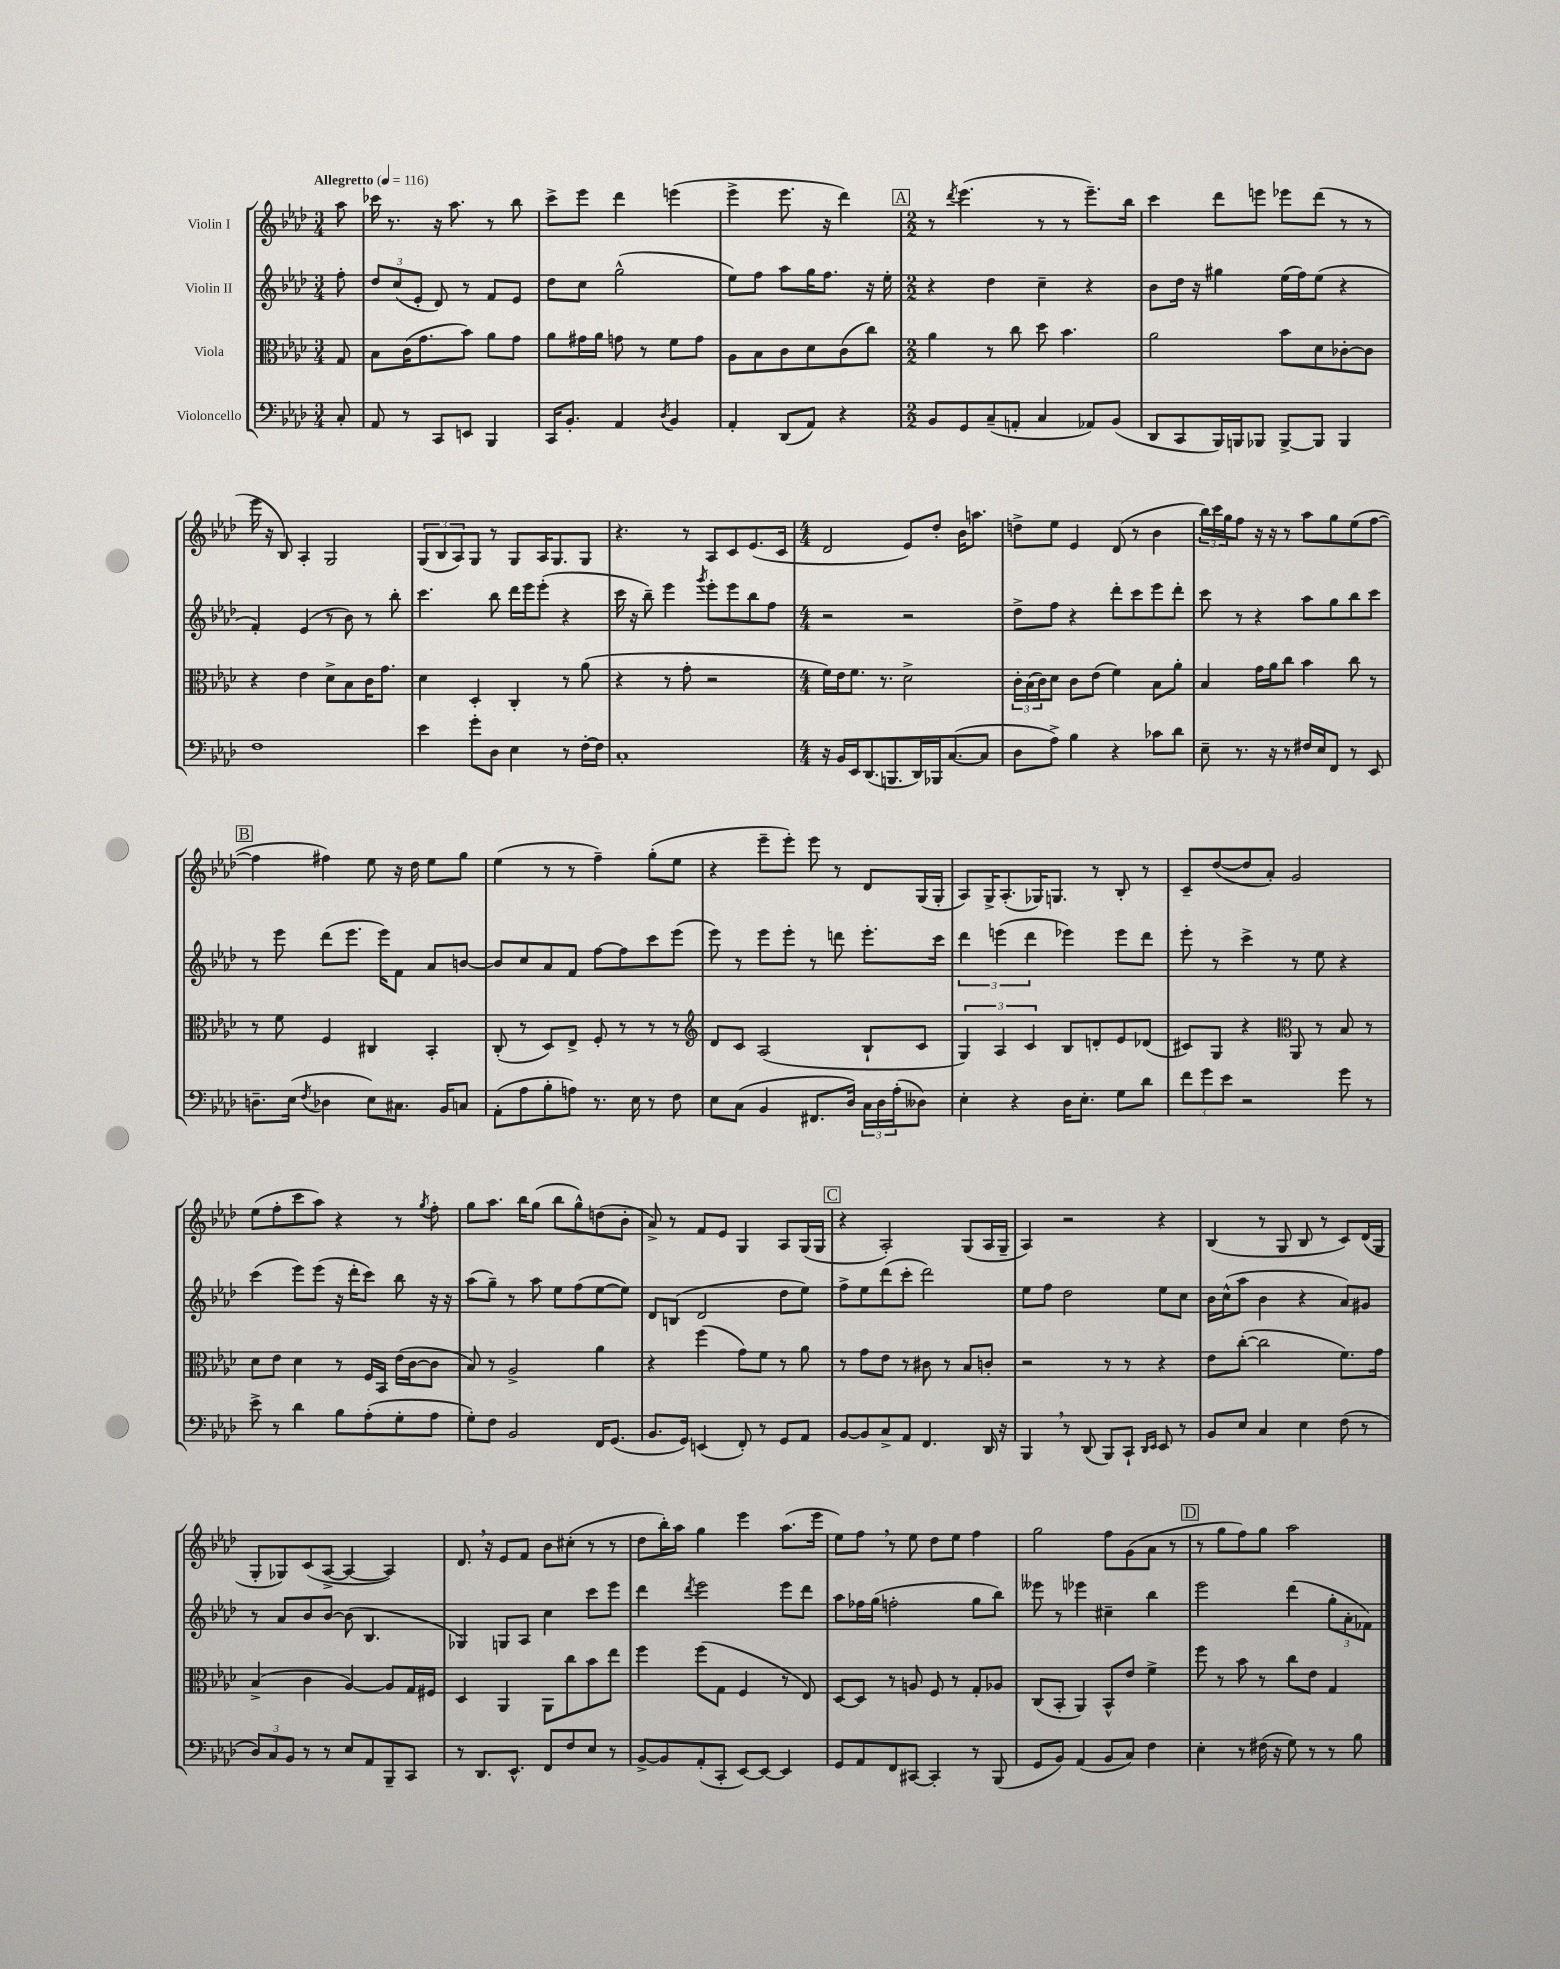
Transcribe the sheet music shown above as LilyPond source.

<<
\new StaffGroup <<
\new Staff = "s0" \with { instrumentName = "Violin I" } {
    \clef treble \key aes \major \numericTimeSignature \time 3/4 \partial 8 \tempo "Allegretto" 4 = 116
    aes''8 |
    ces'''16 r8. r16 aes''8. r8 bes''8 |
    c'''8-> ees'''8 des'''4 e'''4( |
    ees'''4-> ees'''8. r16 des'''4) |
    \mark \markup { \box "A" } \numericTimeSignature \time 2/2 r8 \acciaccatura { des'''8 } ees'''4.( r8 r8 ees'''8.--) bes''16 |
    c'''4 des'''8 e'''8 ees'''8 des'''8( r8 r8 |
    ees'''16 r16 bes8) aes4-. g2 |
    \tuplet 3/2 { g8( bes8 aes8) } g8 r8 g8 aes16 g8. g8 |
    r4. r8 aes8 c'8 ees'8.( c'16 |
    \numericTimeSignature \time 4/4 des'2 ees'8) des''8-. bes'16 a''8. |
    d''8-> ees''8 ees'4 des'8( r8 bes'4 |
    \tuplet 3/2 { bes''16) c'''16 g''16 } f''8 r16 r16 r8 aes''8 g''8 ees''8( f''8~ |
    \mark \markup { \box "B" } f''4 fis''4) ees''8 r16 des''16 ees''8 g''8 |
    ees''4( r8 r8 f''4--) g''8-.( ees''8 |
    r4 ees'''8-- ees'''8-.) ees'''8 r8 des'8 g16( g16-. |
    aes8) g16-> aes8.-.( ges16) g8. r8 bes8-. r8 |
    c'8-- des''8~( des''8 aes'8-.) g'2 |
    ees''8( f''8-. c'''8 aes''8) r4 r8 \acciaccatura { g''8 } f''8-. |
    g''8 aes''8. bes''16 g''8( bes''8 g''8-^) d''8( bes'8-. |
    aes'8->) r8 f'8 ees'8 g4 aes8 g16( g16 |
    \mark \markup { \box "C" } r4 aes2-.) g8( aes16 g16-- |
    aes4) r2 r4 |
    bes4( r8 g8 bes8 r8 c'8) des'16( g16 |
    g8-. ges8) c'8( aes8~-> aes4~ aes4) |
    des'8. \breathe r16 ees'8 f'8 bes'8 cis''8-.( r8 r8 |
    des''8 bes''16-.) aes''16 g''4 ees'''4 aes''8.( ees'''16 |
    ees''8) f''8 \breathe r8 ees''8 des''8 ees''8 f''4 |
    g''2 f''8 g'8( aes'8 r8 |
    \mark \markup { \box "D" } r8 g''8 f''8) g''8 aes''2 \bar "|." |
}
\new Staff = "s1" \with { instrumentName = "Violin II" } {
    \clef treble \key aes \major \numericTimeSignature \time 3/4 \partial 8
    f''8-. |
    \tuplet 3/2 { des''8 c''8( ees'8-. } des'8) r8 f'8 ees'8 |
    des''8 c''8 g''2-^( |
    ees''8) f''8 aes''8 g''16 f''8. r16 ees''16-. |
    \mark \markup { \box "A" } \numericTimeSignature \time 2/2 r4 des''4 c''4-- r4 |
    bes'8 des''16 r16 gis''4 ees''16( f''16) ees''8( r4 |
    f'4-.) ees'4( r8 bes'8) r8 bes''8-. |
    c'''4. bes''8 des'''16 ees'''16 ees'''8-.( r4 |
    c'''16 r16 bes''8--) ees'''4 \acciaccatura { g'''8 } ees'''8-. ees'''8 bes''8 f''8 |
    \numericTimeSignature \time 4/4 r2 r2 |
    des''8-> f''8 r4 des'''8-. c'''8 ees'''8 des'''8-. |
    c'''8 r8 r4 aes''8 g''8 bes''8 c'''8 |
    \mark \markup { \box "B" } r8 ees'''8 des'''8( ees'''8. ees'''16) f'8 aes'8 b'8~ |
    b'8 c''8 aes'8 f'8 f''8~ f''8 c'''8 ees'''8( |
    ees'''8) r8 ees'''8 ees'''8-. r8 d'''8 ees'''8.-. c'''16 |
    \tuplet 3/2 { des'''4 e'''4( des'''4 } ees'''4) ees'''8 des'''8 |
    ees'''8-. r8 c'''4-> r8 ees''8 r4 |
    c'''4( ees'''8) ees'''8( r16 des'''16-. c'''8) bes''8 r16 r16 |
    aes''8( g''8--) r8 aes''8 ees''8 f''8( ees''8~ ees''8) |
    des'8 b8( des'2 des''8 ees''8) |
    \mark \markup { \box "C" } f''8-> ees''8 des'''8( c'''8-. des'''2) |
    ees''8 f''8 des''2 ees''8 c''8 |
    bes'16 c''16-^( aes''8 bes'4 r4 aes'8) gis'8 |
    r8 aes'8 bes'8 bes'8~ bes'8( bes4. |
    ges4) g8 aes8 c''4 c'''8 ees'''8 |
    des'''4 \acciaccatura { des'''8 } ees'''2 ees'''8 des'''8 |
    aes''8 fes''16 g''16( f''2-. g''8 bes''8) |
    eeses'''8 r8 ees'''4 cis''4-- bes''4 |
    \mark \markup { \box "D" } ees'''2 des'''4( \tuplet 3/2 { g''8-. aes'8-. fes'8) } \bar "|." |
}
\new Staff = "s2" \with { instrumentName = "Viola" } {
    \clef alto \key aes \major \numericTimeSignature \time 3/4 \partial 8
    g8 |
    bes8 c'16( g'8. bes'8) aes'8 g'8 |
    aes'8 gis'16 aes'16 g'8 r8 f'8 g'8 |
    aes8 bes8 c'8 des'8 c'8( c''8) |
    \mark \markup { \box "A" } \numericTimeSignature \time 2/2 aes'4 r8 c''8 des''8 bes'4. |
    aes'2 bes'8 des'8 ces'8~-. ces'8 |
    r4 ees'4 des'8-> bes8 c'16 g'8. |
    des'4 des4-. c4-. r8 aes'8( |
    r4 r8 g'8-. r2 |
    \numericTimeSignature \time 4/4 f'16) ees'16 f'8. r8. des'2-> |
    \tuplet 3/2 { c'16-. bes16( c'16) } des'8 c'8 ees'8( f'4) bes8 aes'8-. |
    bes4 g'16 aes'16 c''8 bes'4 c''8 r8 |
    \mark \markup { \box "B" } r8 f'8 f4 cis4 bes,4-. |
    c8-.( r8 des8) ees8-> f8-. r8 r8 r8 |
    \clef treble des'8 c'8 aes2( bes8-! c'8 |
    \tuplet 3/2 { g4) aes4 c'4 } bes8 d'8-. ees'8 des'8( |
    cis'8) g8 r4 \clef alto aes,8 r8 bes8 r8 |
    des'8 ees'8 des'4 r8 f16 bes,16 ees'16( c'16~ c'8 |
    bes8) r8 aes2-> aes'4 |
    r4 f''4( g'8) f'8 r8 aes'8 |
    \mark \markup { \box "C" } r8 g'8 ees'8 r8 cis'8 r8 bes8 c'8-. |
    r2 r8 r8 r4 |
    ees'8 c''8~-.( c''2 f'8.) g'16 |
    bes4->( c'4 aes4~) aes8 g16 fis16 |
    des4 aes,4 aes,8 c''8 bes'8 ees''8 |
    f''4 f''8( g8 f4 r8 ees8) |
    des8~ des8 r8 a8 f8 r8 g8-. aes8 |
    c8( bes,8-. aes,4) bes,8-^ ees'8 f'4-> |
    \mark \markup { \box "D" } f''8 r8 bes'8 r8 c''8 ees'8 g4 \bar "|." |
}
\new Staff = "s3" \with { instrumentName = "Violoncello" } {
    \clef bass \key aes \major \numericTimeSignature \time 3/4 \partial 8
    c8-. |
    aes,8 r8 c,8 e,8 bes,,4 |
    c,16 bes,8.-. aes,4 \acciaccatura { des8 } bes,4 |
    aes,4-. des,8( aes,8) r4 |
    \mark \markup { \box "A" } \numericTimeSignature \time 2/2 bes,8 g,8 c8--( a,8-. c4 aes,8) bes,8( |
    des,8 c,8 bes,,16) b,,16 bes,,8 bes,,8~-> bes,,8 bes,,4 |
    f1 |
    ees'4 g'8-. des8 ees4 r8 f16~-. f16 |
    c1-. |
    \numericTimeSignature \time 4/4 r16 bes,16 ees,16 des,8.( b,,8. des,16) bes,,16 c8.~( c8 |
    des8 aes8->) bes4 r4 ces'8 des'8 |
    ees8-- r8. r16 r8 fis16 ees16 f,8 r8 ees,8 |
    \mark \markup { \box "B" } d8.-- ees16( \acciaccatura { f8 } des4 ees8) cis8. bes,16 c8 |
    aes,8-.( aes8 bes8-. a8) r8. ees16 r8 f8 |
    ees8 c8( bes,4 fis,8. des16) \tuplet 3/2 { c16 des16 aes16-.( } deses8) |
    ees4-. r4 des16 ees8.-. g8 des'8 |
    \tuplet 3/2 { f'8 g'8 ees'8 } r2 g'8 r8 |
    ees'8-> r8 des'4 bes8 aes8-.( g8-. aes8 |
    g8-.) f8 bes,2 f,16 g,8.( |
    bes,8. g,16) e,4( f,8-.) r8 g,8 aes,8 |
    \mark \markup { \box "C" } bes,8~ bes,8 c8-> aes,8 f,4. des,16 r16 |
    bes,,4 \breathe r8 des,8( bes,,8) c,8-! \grace { des,16 ees,16 } ees,8 r8 |
    bes,8 ees8 c4 ees4 f8( r8 |
    \tuplet 3/2 { des8) c8 bes,8 } r8 r8 ees8 aes,8 bes,,8-- c,8 |
    r8 des,8. ees,8.-^ f,8 f8 ees8 r8 |
    bes,8~-> bes,8 aes,8-.( c,8-. ees,8~) ees,8~ ees,4 |
    g,8 aes,8 f,8 cis,8~ cis,4-. r8 bes,,8( |
    g,8 bes,8) aes,4( bes,8 c8) f4 |
    \mark \markup { \box "D" } ees4-. r8 fis16( r16 g8) r8 r8 bes8 \bar "|." |
}
>>
>>
\layout { \context { \Score \remove "Bar_number_engraver" } }
